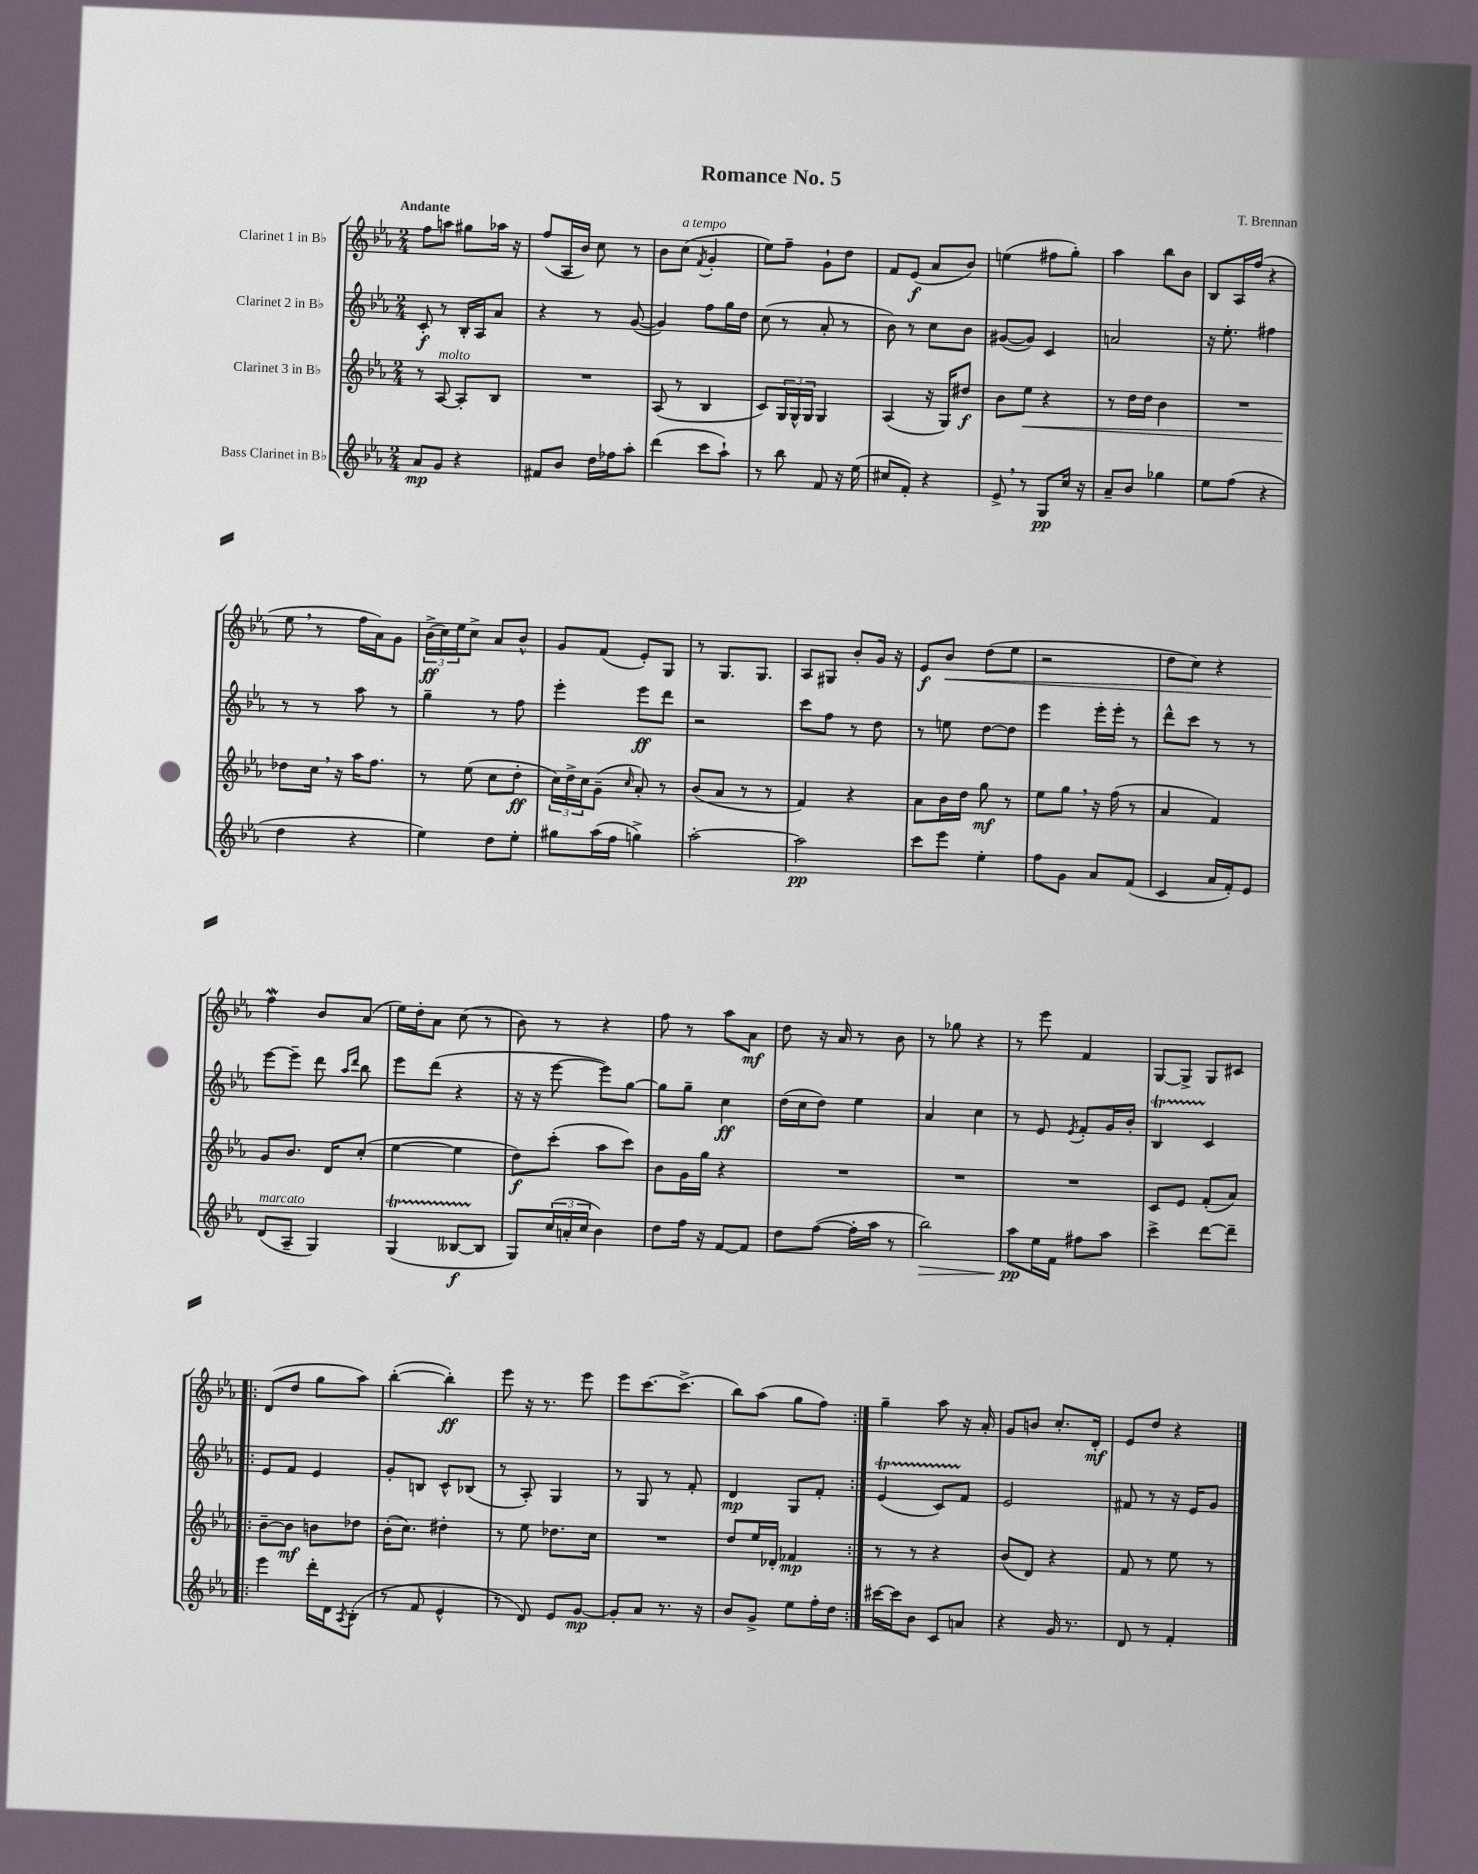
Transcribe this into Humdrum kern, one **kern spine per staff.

**kern	**dynam	**kern	**dynam	**kern	**dynam	**kern	**dynam
*part4	*part4	*part3	*part3	*part2	*part2	*part1	*part1
*staff4	*staff4	*staff3	*staff3	*staff2	*staff2	*staff1	*staff1
*I"Bass Clarinet in B♭	*	*I"Clarinet 3 in B♭	*	*I"Clarinet 2 in B♭	*	*I"Clarinet 1 in B♭	*
*clefG2	*	*clefG2	*	*clefG2	*	*clefG2	*
*k[b-e-a-]	*	*k[b-e-a-]	*	*k[b-e-a-]	*	*k[b-e-a-]	*
*M2/4	*	*M2/4	*	*M2/4	*	*M2/4	*
=1	=1	=1	=1	=1	=1	=1	=1
!	!	!	!	!	!	!LO:TX:a:B:t=Andante	!
8a-/L	mp	8r	.	8c'/	f	8ff\L	.
!	!	!LO:TX:a:i:t=molto	!	!	!	!	!
8g/J	.	[8A-/	.	8r	.	8aan\J	.
4r	.	8A-'/L]	.	16B-'/LL	.	8gg#X\L	.
.	.	.	.	16A-/J	.	.	.
.	.	8B-/J	.	8a-/J	.	16aa-X\Jk	.
.	.	.	.	.	.	16r	.
=2	=2	=2	=2	=2	=2	=2	=2
8f#X/L	.	2r	.	4r	.	(8ff/L	.
8b-/J	.	.	.	.	.	16A-/L	.
.	.	.	.	.	.	16b-/JJ)	.
16dd\LL	.	.	.	8r	.	8cc\	.
16ff-X\J	.	.	.	.	.	.	.
8aa-'\J	.	.	.	([8g/	.	8r	.
=3	=3	=3	=3	=3	=3	=3	=3
(4ddd\	.	(8A-/	.	4g/])	.	8b-\L	.
!	!	!	!	!	!	!LO:TX:a:i:t=a tempo	!
.	.	8r	.	.	.	(8cc\J	.
.	.	.	.	.	.	8qf/	.
8ccc\L	.	4B-/	.	8ff\L	.	4g'/	.
8aa-`\J)	.	.	.	16gg\L	.	.	.
.	.	.	.	16dd\JJ	.	.	.
=4	=4	=4	=4	=4	=4	=4	=4
8r	.	8c/L)	.	(8cc\	.	8ee-\L)	.
8bb-\	.	24G/L	.	8r	.	8ff~\J	.
.	.	24G^^/	.	.	.	.	.
.	.	24G/JJ	.	.	.	.	.
8f/	.	4G/	.	8a-'/	.	8g`\L	.
16r	.	.	.	8r	.	8dd\J	.
(16ee-\	.	.	.	.	.	.	.
=5	=5	=5	=5	=5	=5	=5	=5
8cc#X/L	.	(4A-/	.	8b-\)	.	8f/L	.
8f'/J)	.	.	.	8r	.	(8e-/J	f
4r	.	16r	.	8cc\L	.	8a-/L	.
.	.	16G/KL)	.	.	.	.	.
.	.	8dd#X/J	f	8b-\J	.	8b-/J)	.
=6	=6	=6	=6	=6	=6	=6	=6
8e-^,/	.	8b-\L	.	([8g#X/L	.	(4een\	.
!	!	!	!LO:HP:b	!	!	!	!
8r	.	8ee-\J	<	8g#/J])	.	.	.
8G/L	pp	4r	.	4c/	.	8ff#X\L	.
16cc/Jk	.	.	.	.	.	8gg'\J)	.
16r	.	.	.	.	.	.	.
=7	=7	=7	=7	=7	=7	=7	=7
8a-~/L	.	8r	.	2an/	.	4aa-\	.
8b-/J	.	16dd\LL	.	.	.	.	.
.	.	16dd\JJ	.	.	.	.	.
4gg-X\	.	4b-\	.	.	.	8bb-\L	.
.	.	.	.	.	.	8b-\J	.
=8	=8	=8	=8	=8	=8	=8	=8
8ee-\L	.	2r	.	16r	.	8B-/L	.
.	.	.	.	8.ee-'\	.	.	.
(8ff\J	.	.	.	.	.	16A-/L	.
.	.	.	.	.	.	(16ff/JJ	.
4r	.	.	.	4ff#X\	.	4r	.
!!LO:LB:g=z
=9	=9	=9	=9	=9	=9	=9	=9
4dd\	.	8dd-X\L	.	8r	.	8ee-,\	.
.	.	16cc,\Jk	[	8r	.	8r	.
.	.	16r	.	.	.	.	.
4r	.	16aa-\KL	.	8aa-\	.	16ff\LL	.
.	.	8.ff\J	.	.	.	16a-\J)	.
.	.	.	.	8r	.	8g\J	.
=10	=10	=10	=10	=10	=10	=10	=10
4ee-\)	.	8r	.	4gg~\	.	(24b-^\LL	ff
.	.	.	.	.	.	24cc\)	.
.	.	.	.	.	.	24ee-\J	.
.	.	(8ee-\	.	.	.	8cc^\J	.
8dd\L	.	8cc\L	.	8r	.	8a-/L	.
8ee-'\J	.	8dd'\J	ff	8ff\	.	8b-^^/J	.
=11	=11	=11	=11	=11	=11	=11	=11
8gg#X\L	.	24cc\LL)	.	4eee-'\	.	8g/L	.
.	.	24dd^\	.	.	.	.	.
.	.	24cc\J	.	.	.	.	.
(16aa-\L	.	(8g~\J	.	.	.	(8f/J	.
16ff\JJ	.	.	.	.	.	.	.
.	.	16qqcc/	.	.	.	.	.
4ggn^\)	.	8a-'/)	.	8eee-\L	ff	8e-'/L)	.
.	.	8r	.	8ddd\J	.	8G/J	.
=12	=12	=12	=12	=12	=12	=12	=12
[2aa-'\	.	(8b-/L	.	2r	.	8r	.
.	.	8a-/J	.	.	.	8.G/L	.
.	.	8r	.	.	.	.	.
.	.	.	.	.	.	8.G/J	.
.	.	8r	.	.	.	.	.
=13	=13	=13	=13	=13	=13	=13	=13
2aa-\]	pp	4f/)	.	8ccc\L	.	8A-/L	.
.	.	.	.	8ff\J	.	8G#X/J	.
.	.	4r	.	8r	.	8b-'/L	.
.	.	.	.	8dd\	.	16g/Jk	.
.	.	.	.	.	.	16r	.
=14	=14	=14	=14	=14	=14	=14	=14
8ccc\L	.	8a-\L	.	8r	.	8e-/L	f
!	!	!	!	!	!	!	!LO:HP:b
8eee-\J	.	16b-\L	.	8een\	.	8b-/J	<
.	.	16dd\JJ	.	.	.	.	.
4ee-'\	.	8gg\	mf	[8dd\L	.	(8dd\L	.
.	.	8r	.	8dd\J]	.	8ee-\J	.
=15	=15	=15	=15	=15	=15	=15	=15
8ff\L	.	8ee-\L	.	4eee-\	.	2r	.
8g\J	.	8gg,\J	.	.	.	.	.
8a-/L	.	16r	.	16eee-'\LL	.	.	.
.	.	(16ff\	.	16eee-'\JJ	.	.	.
(8f/J	.	8r	.	8r	.	.	.
=16	=16	=16	=16	=16	=16	=16	=16
4c/	.	4a-/	.	8ddd^^\L	.	8dd\L	.
.	.	.	.	8ccc\J	.	8cc\J)	.
16a-/LL	.	4f/)	.	8r	.	4r	.
16f'/J)	.	.	.	.	.	.	.
8e-/J	.	.	.	8r	.	.	.
!!LO:LB:g=z
=17	=17	=17	=17	=17	=17	=17	=17
!LO:TX:a:i:t=marcato	!	!	!	!	!	!	!
(8d/L	.	8g/L	.	[8eee-\L	.	4ffW\	.
8A-~/J	.	8.b-/J	.	8eee-~\J]	.	.	.
4G/)	.	.	.	8ddd\	.	8b-/L	[
.	.	16d/KL	.	.	.	.	.
.	.	.	.	16qqaa-/LL	.	.	.
.	.	.	.	16qqddd/JJ	.	.	.
.	.	(8cc'/J	.	8bb-\	.	(8a-/J	.
=18	=18	=18	=18	=18	=18	=18	=18
(4Gt/	.	[4ee-\	.	8eee-\L	.	16ee-\LL)	.
.	.	.	.	.	.	16dd'\J	.
.	.	.	.	(8ddd\J	.	8a-\J	.
[8B--XTTT/L	f	4ee-\]	.	4r	.	(8cc\	.
8B--/J]	.	.	.	.	.	8r	.
=19	=19	=19	=19	=19	=19	=19	=19
8G/L)	.	8dd\L)	f	16r	.	8b-\)	.
.	.	.	.	16r	.	.	.
(24cc/L	.	(8ccc'\J	.	[8eee-\	.	8r	.
24an'/	.	.	.	.	.	.	.
24cc/JJ	.	.	.	.	.	.	.
4b-\)	.	8aa-\L	.	8eee-\L])	.	4r	.
.	.	8ccc\J)	.	[8gg\J	.	.	.
=20	=20	=20	=20	=20	=20	=20	=20
8dd\L	.	8b-\L	.	8gg\L]	.	8ff\	.
16ff\Jk	.	16g\L	.	8gg~\J	.	8r	.
16r	.	16gg\JJ	.	.	.	.	.
[8f/L	.	4r	.	4cc\	ff	8aa-\L	.
8f/J]	.	.	.	.	.	8a-\J	mf
=21	=21	=21	=21	=21	=21	=21	=21
8dd\L	.	2r	.	(16dd\LL	.	8dd\	.
.	.	.	.	16cc\J	.	.	.
([8ff\J	.	.	.	8dd\J)	.	16r	.
.	.	.	.	.	.	16a-/	.
16ff'\LL]	.	.	.	4ee-\	.	8r	.
16aa-\JJ	.	.	.	.	.	.	.
8r	.	.	.	.	.	8b-\	.
=22	=22	=22	=22	=22	=22	=22	=22
!	!LO:HP:b	!	!	!	!	!	!
2bb-\)	>	2r	.	4a-/	.	8r	.
.	.	.	.	.	.	8gg-X\	.
.	.	.	.	4cc\	.	4r	.
=23	=23	=23	=23	=23	=23	=23	=23
8aa-\L	pp	2r	.	8r	.	8r	.
16ee-\L	]	.	.	8e-/	.	8eee-\	.
16f\JJ	.	.	.	.	.	.	.
.	.	.	.	8qe-/	.	.	.
8ff#X\L	.	.	.	8f'/L	.	4f/	.
8aa-\J	.	.	.	16g/L	.	.	.
.	.	.	.	16b-'/JJ	.	.	.
=24	=24	=24	=24	=24	=24	=24	=24
4ccc^\	.	8c/L	.	4B-T/	.	[8G/L	.
.	.	8e-/J	.	.	.	8G^/J]	.
[8ddd\L	.	(8f'/L	.	4c/	.	8G/L	.
8ddd~\J]	.	8a-/J)	.	.	.	8c#X/J	.
!!LO:LB:g=z
=25!|:	=25!|:	=25!|:	=25!|:	=25!|:	=25!|:	=25!|:	=25!|:
4eee-\	.	[8b-~\L	.	8e-/L	.	(8d/L	.
.	.	8b-\J]	mf	8f/J	.	8dd/J	.
16ddd'\LL	.	8bn\L	.	4e-/	.	8gg\L	.
16d\J	.	.	.	.	.	.	.
8qA-/	.	.	.	.	.	.	.
(8B-'\J	.	8dd-X\J	.	.	.	8aa-\J)	.
=26	=26	=26	=26	=26	=26	=26	=26
8r	.	(16b-'\KL	.	8g'/L	.	([4bb-'\	.
.	.	8.cc\J)	.	.	.	.	.
8f/	.	.	.	8Bn/J	.	.	.
4e-^^/	.	4dd#X'\	.	8c^^/L	.	4bb-'\])	ff
.	.	.	.	(8B-X/J	.	.	.
=27	=27	=27	=27	=27	=27	=27	=27
8r	.	8r	.	8r	.	8eee-\	.
8d/)	.	8ee-\	.	8A-'/)	.	16r	.
.	.	.	.	.	.	8.r	.
8e-/L	.	8.dd-X\L	.	4G/	.	.	.
[8g/J	mp	.	.	.	.	8eee-\	.
.	.	16cc\Jk	.	.	.	.	.
=28	=28	=28	=28	=28	=28	=28	=28
8g'/L]	.	2r	.	8r	.	8eee-\L	.
8a-/J	.	.	.	8G/	.	[8.ccc\	.
8.r	.	.	.	8r	.	.	.
.	.	.	.	.	.	(8.ccc^\J]	.
.	.	.	.	8f'/	.	.	.
16r	.	.	.	.	.	.	.
=29	=29	=29	=29	=29	=29	=29	=29
8b-/L	.	8dd/L	.	4d/	mp	8bb-\L)	.
8g^/J	.	16ee-/L	.	.	.	(8aa-\J	.
.	.	16d-X'/JJ	.	.	.	.	.
8ee-\L	.	4f-X/	mp	8G/L	.	8gg\L	.
16ff'\L	.	.	.	8f'/J	.	8ff\J)	.
16dd\JJ	.	.	.	.	.	.	.
=30:|!	=30:|!	=30:|!	=30:|!	=30:|!	=30:|!	=30:|!	=30:|!
[16ccc#X\LL	.	8r	.	(4e-T/	.	4gg~\	.
16ccc#\J]	.	.	.	.	.	.	.
8b-\J	.	8r	.	.	.	.	.
8c/L	.	4r	.	8cTTT/L)	.	8aa-\	.
8an/J	.	.	.	8f/J	.	16r	.
.	.	.	.	.	.	16a-'/	.
=31	=31	=31	=31	=31	=31	=31	=31
4r	.	(8b-/L	.	2e-/	.	8g/L	.
.	.	8d/J)	.	.	.	8bn/J	.
16g/	.	4r	.	.	.	8.cc'/L	.
8.r	.	.	.	.	.	.	.
.	.	.	.	.	.	16d'/Jk	mf
=32	=32	=32	=32	=32	=32	=32	=32
8d/	.	8f/	.	8f#X/	.	8e-/L	.
8r	.	8r	.	8r	.	8dd/J	.
4f'/	.	8ee-\	.	16r	.	4r	.
.	.	.	.	16e-/KL	.	.	.
.	.	8r	.	8g/J	.	.	.
==	==	==	==	==	==	==	==
*-	*-	*-	*-	*-	*-	*-	*-
